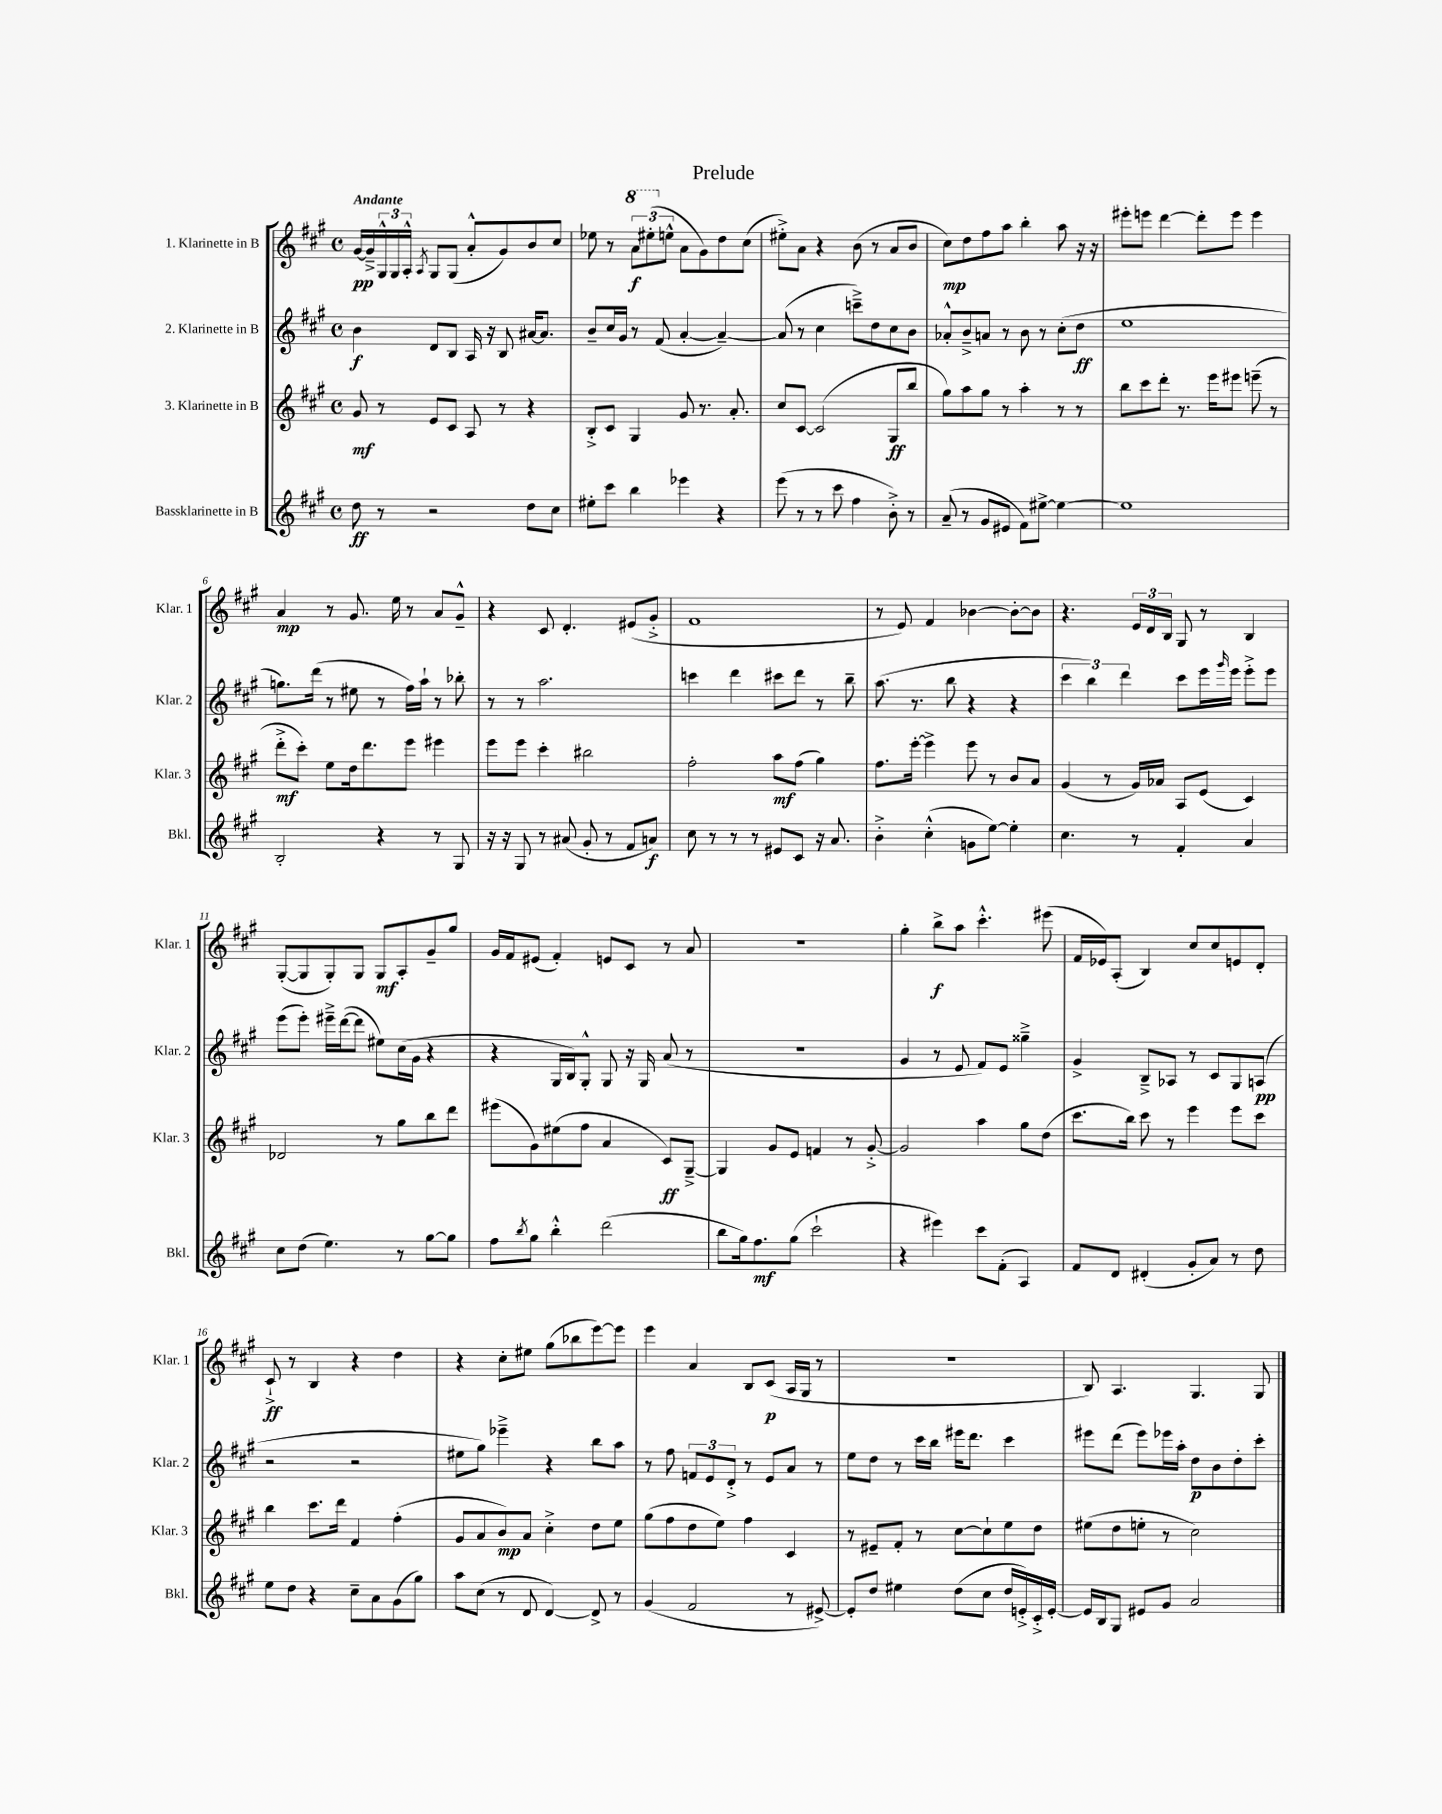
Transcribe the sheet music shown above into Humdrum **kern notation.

**kern	**dynam	**kern	**dynam	**kern	**dynam	**kern	**dynam
*part4	*part4	*part3	*part3	*part2	*part2	*part1	*part1
*staff4	*staff4	*staff3	*staff3	*staff2	*staff2	*staff1	*staff1
*I"Bassklarinette in B	*	*I"3. Klarinette in B	*	*I"2. Klarinette in B	*	*I"1. Klarinette in B	*
*I'Bkl.	*	*I'Klar. 3	*	*I'Klar. 2	*	*I'Klar. 1	*
*clefG2	*	*clefG2	*	*clefG2	*	*clefG2	*
*k[f#c#g#]	*	*k[f#c#g#]	*	*k[f#c#g#]	*	*k[f#c#g#]	*
*M4/4	*	*M4/4	*	*M4/4	*	*M4/4	*
*met(c)	*	*met(c)	*	*met(c)	*	*met(c)	*
=1	=1	=1	=1	=1	=1	=1	=1
!	!	!	!	!	!	!LO:TX:a:B:t=Andante	!
8dd\	ff	8g#/	mf	4b\	f	[16g#/LL	pp
.	.	.	.	.	.	16g#~^/]	.
8r	.	8r	.	.	.	24G#^^/	.
.	.	.	.	.	.	24G#/	.
.	.	.	.	.	.	24A'^^/JJ	.
.	.	.	.	.	.	8qA/	.
2r	.	8e/L	.	8d/L	.	8G#/L	.
.	.	8c#/J	.	8B/J	.	(8G#/J	.
.	.	8A/	.	16A/	.	8a'^^/L	.
.	.	.	.	16r	.	.	.
.	.	8r	.	8B/	.	8g#/)	.
8dd\L	.	4r	.	[16a#X/KL	.	8b/	.
.	.	.	.	8.a#/J]	.	.	.
8cc#\J	.	.	.	.	.	8cc#/J	.
=2	=2	=2	=2	=2	=2	=2	=2
8ee#X'\L	.	8B'^/L	.	8b~/L	.	8ee-X\	.
8ccc#\J	.	8c#/J	.	16cc#/L	.	8r	.
.	.	.	.	16g#/JJ	.	.	.
*	*	*	*	*	*	*8va	*
4bb\	.	4G#/	.	8r	.	12aa\L	f
.	.	.	.	.	.	(12eee#X'\	.
.	.	.	.	(8f#/	.	.	.
*	*	*	*	*	*	*X8va	*
.	.	.	.	.	.	12een^^\J	.
4eee-X\	.	8g#/	.	[4a'/	.	8a\L	.
.	.	8.r	.	.	.	8g#\)	.
4r	.	.	.	4a~/_)	.	8dd\	.
.	.	8.a'/	.	.	.	.	.
.	.	.	.	.	.	(8cc#\J	.
=3	=3	=3	=3	=3	=3	=3	=3
(8eee\	.	8cc#/L	.	(8a/]	.	8ee#X'^\L)	.
8r	.	[8c#/J	.	8r	.	8a\J	.
8r	.	(2c#/]	.	4cc#\	.	4r	.
8ccc#\	.	.	.	.	.	.	.
4ff#\	.	.	.	8cccn~^\L)	.	(8b\	.
.	.	.	.	8dd\	.	8r	.
8b'^\)	.	8G#/L	ff	8cc#\	.	8a/L	.
8r	.	8bb/J	.	8b\J	.	8b/J	.
=4	=4	=4	=4	=4	=4	=4	=4
(8a~/	.	8gg#\L)	.	8a-X'^^/L	.	8cc#\L)	mp
8r	.	8aa\	.	8b~^/	.	8dd\	.
8g#/L	.	8gg#\J	.	8an/J	.	8ff#\	.
8e#X/J	.	8r	.	8r	.	8aa\J	.
8f#\L)	.	4aa'\	.	8b\	.	4bb'\	.
[8ee#X^\J	.	.	.	8r	.	.	.
4ee#\_	.	8r	.	(8cc#'\L	.	8aa\	.
.	.	8r	.	8dd\J	ff	16r	.
.	.	.	.	.	.	16r	.
=5	=5	=5	=5	=5	=5	=5	=5
1ee#]	.	8bb\L	.	1ee	.	8eee#X'\L	.
.	.	8ccc#\	.	.	.	8eeen\J	.
.	.	8ddd'\J	.	.	.	[4ddd\	.
.	.	8.r	.	.	.	.	.
.	.	.	.	.	.	8ddd'\L]	.
.	.	16eee\KL	.	.	.	.	.
.	.	8eee#X\J	.	.	.	8eee\J	.
.	.	(8eeen~\	.	.	.	4eee\	.
.	.	8r	.	.	.	.	.
!!LO:LB:g=z
=6	=6	=6	=6	=6	=6	=6	=6
2B'/	.	8ddd'^\L	mf	8.ggn\L)	.	4a/	mp
.	.	8ccc#'\J)	.	.	.	.	.
.	.	.	.	(16ddd\Jk	.	.	.
.	.	8ee\L	.	8r	.	8r	.
.	.	16dd\k	.	8ee#X\	.	8.g#/	.
.	.	8.ddd\	.	.	.	.	.
4r	.	.	.	8r	.	.	.
.	.	.	.	.	.	16ee\	.
.	.	8eee\J	.	16ff#\LL)	.	8r	.
.	.	.	.	16aa`\JJ	.	.	.
8r	.	4eee#X\	.	8r	.	8a/L	.
8G#/	.	.	.	8bb-X'\	.	8g#~^^/J	.
=7	=7	=7	=7	=7	=7	=7	=7
16r	.	8eee\L	.	8r	.	4r	.
16r	.	.	.	.	.	.	.
8G#/	.	8eee\J	.	8r	.	.	.
8r	.	4ccc#'\	.	2.aa\	.	8c#/	.
(8a#X/	.	.	.	.	.	4.d'/	.
8g#'/	.	2bb#X\	.	.	.	.	.
8r	.	.	.	.	.	.	.
8f#/L	.	.	.	.	.	(8e#X/L	.
8an/J)	f	.	.	.	.	8g#'^/J	.
=8	=8	=8	=8	=8	=8	=8	=8
8cc#\	.	2ff#'\	.	4cccn\	.	1f#	.
8r	.	.	.	.	.	.	.
8r	.	.	.	4ddd\	.	.	.
8r	.	.	.	.	.	.	.
8e#X/L	.	8aa\L	mf	8ccc#X\L	.	.	.
8c#/J	.	(8ff#\J	.	8ddd\J	.	.	.
16r	.	4gg#\)	.	8r	.	.	.
8.a/	.	.	.	.	.	.	.
.	.	.	.	8bb~\	.	.	.
=9	=9	=9	=9	=9	=9	=9	=9
4b'^\	.	8.ff#\L	.	(8.aa\	.	8r	.
.	.	.	.	.	.	8e/)	.
.	.	[16eee'\Jk	.	8.r	.	.	.
(4cc#'^^\	.	4eee^\]	.	.	.	4f#/	.
.	.	.	.	8bb\	.	.	.
8gn\L	.	8eee\	.	4r	.	[4b-X\	.
[8ee\J)	.	8r	.	.	.	.	.
4ee'\]	.	8b/L	.	4r	.	8b-'\L_	.
.	.	8a/J	.	.	.	8b-\J]	.
=10	=10	=10	=10	=10	=10	=10	=10
4.cc#\	.	(4g#/	.	6ccc#\	.	4.r	.
.	.	.	.	6bb\)	.	.	.
.	.	8r	.	.	.	.	.
.	.	.	.	6ddd\	.	.	.
8r	.	16g#/LL)	.	.	.	24e/LL	.
.	.	.	.	.	.	24d/	.
.	.	16a-X/JJ	.	.	.	.	.
.	.	.	.	.	.	24B/JJ	.
4f#'/	.	8A/L	.	8ccc#\L	.	8G#/	.
.	.	(8e/J	.	16eee\L	.	8r	.
.	.	.	.	16qqggg#/	.	.	.
.	.	.	.	16eee\JJ	.	.	.
4a/	.	4c#/)	.	8eee'^\L	.	4B/	.
.	.	.	.	8eee\J	.	.	.
!!LO:LB:g=z
=11	=11	=11	=11	=11	=11	=11	=11
8cc#\L	.	2d-X/	.	(8eee\L	.	([8G#'/L	.
(8dd\J	.	.	.	8eee'\J)	.	8G#/]	.
4.ee\)	.	.	.	16eee#X~^\LL	.	8G#'/)	.
.	.	.	.	([16ddd\J	.	.	.
.	.	.	.	8ddd\J]	.	8G#/J	.
.	.	8r	.	8ee#X\L)	.	8G#/L	mf
8r	.	8gg#\L	.	(16cc#\L	.	8A'/	.
.	.	.	.	16g#\JJ	.	.	.
[8gg#\L	.	8bb\	.	4r	.	8g#~/	.
8gg#\J]	.	8ddd\J	.	.	.	8gg#/J	.
=12	=12	=12	=12	=12	=12	=12	=12
8ff#\L	.	(8eee#X\L	.	4r	.	16g#/LL	.
.	.	.	.	.	.	16f#/J	.
8qbb/	.	.	.	.	.	.	.
8gg#\J	.	8g#\)	.	.	.	(8e#X/J	.
4bb'^^\	.	(8ee#X\	.	16G#/LL	.	4f#'/)	.
.	.	.	.	16B/J)	.	.	.
.	.	8ff#\J	.	8G#'^^/J	.	.	.
(2ddd\	.	4a/	.	8G#/	.	8en/L	.
.	.	.	.	16r	.	8c#/J	.
.	.	.	.	16G#/	.	.	.
.	.	8c#/L)	ff	(8a/	.	8r	.
.	.	[8G#~^/J	.	8r	.	8a/	.
=13	=13	=13	=13	=13	=13	=13	=13
8bb\L	.	4G#/]	.	1r	.	1r	.
16gg#\k)	.	.	.	.	.	.	.
8.ff#\	mf	.	.	.	.	.	.
.	.	8g#/L	.	.	.	.	.
(8gg#\J	.	8e/J	.	.	.	.	.
2ccc#`\	.	4fn/	.	.	.	.	.
.	.	8r	.	.	.	.	.
.	.	[8g#'^/	.	.	.	.	.
=14	=14	=14	=14	=14	=14	=14	=14
4r	.	2g#/]	.	4g#/	.	4gg#'\	.
4eee#X\)	.	.	.	8r	.	8bb^\L	f
.	.	.	.	8e/	.	8aa\J	.
8ccc#\L	.	4aa\	.	8f#/L)	.	4.ccc#'^^\	.
(8f#'\J	.	.	.	8e/J	.	.	.
4A/)	.	8gg#\L	.	4gg##X~^\	.	.	.
.	.	(8dd\J	.	.	.	(8eee#X\	.
=15	=15	=15	=15	=15	=15	=15	=15
8f#/L	.	8.ccc#\L	.	4g#^/	.	16f#/LL	.
.	.	.	.	.	.	16e-X/J)	.
8d/J	.	.	.	.	.	(8A'/J	.
.	.	16bb\Jk)	.	.	.	.	.
(4d#X'/	.	8ccc#\	.	8B~^/L	.	4B/)	.
.	.	8r	.	8A-X/J	.	.	.
8g#'/L	.	4eee\	.	8r	.	8cc#/L	.
8a/J)	.	.	.	8c#/L	.	8cc#/	.
8r	.	8eee\L	.	8G#/	.	8en/	.
8dd\	.	8ccc#\J	.	(8An/J	pp	8d'/J	.
!!LO:LB:g=z
=16	=16	=16	=16	=16	=16	=16	=16
8ee\L	.	4bb\	.	2r	.	8c#`^/	ff
8dd\J	.	.	.	.	.	8r	.
4r	.	8.ccc#\L	.	.	.	4B/	.
.	.	16ddd\Jk	.	.	.	.	.
8cc#~\L	.	4f#/	.	2r	.	4r	.
8a\	.	.	.	.	.	.	.
(8g#\	.	(4ff#'\	.	.	.	4dd\	.
8gg#\J)	.	.	.	.	.	.	.
=17	=17	=17	=17	=17	=17	=17	=17
8aa\L	.	8g#/L	.	8ee#X\L	.	4r	.
(8cc#\J	.	8a/	.	8gg#\J)	.	.	.
8r	.	8b/)	mp	4eee-X~^\	.	8cc#'\L	.
8d/	.	8a/J	.	.	.	8ee#X\J	.
[4d/)	.	4cc#'^\	.	4r	.	(8gg#\L	.
.	.	.	.	.	.	8bb-X\	.
8d^/]	.	8dd\L	.	8bb\L	.	[8eee\)	.
8r	.	8ee\J	.	8aa\J	.	8eee\J]	.
=18	=18	=18	=18	=18	=18	=18	=18
(4g#/	.	(8gg#\L	.	8r	.	4eee\	.
.	.	8ff#\	.	8ff#\	.	.	.
2f#/	.	8dd\	.	12fn/L	.	4a/	.
.	.	.	.	12e/	.	.	.
.	.	8ee\J)	.	.	.	.	.
.	.	.	.	12d'^/J	.	.	.
.	.	4ff#\	.	8r	.	8B/L	.
.	.	.	.	8e/L	.	(8c#/J	p
8r	.	4c#/	.	8a/J	.	16A/LL	.
.	.	.	.	.	.	16G#/JJ	.
[8e#X^/)	.	.	.	8r	.	8r	.
=19	=19	=19	=19	=19	=19	=19	=19
8e#'/L]	.	8r	.	8ee\L	.	1r	.
8dd/J	.	8e#X~/L	.	8dd\J	.	.	.
4ee#X\	.	8f#'/J	.	8r	.	.	.
.	.	8r	.	16ccc#\LL	.	.	.
.	.	.	.	16bb\JJ	.	.	.
(8dd\L	.	[8cc#\L	.	16eee#X\KL	.	.	.
.	.	.	.	8.ddd\J	.	.	.
8cc#\J	.	8cc#`\]	.	.	.	.	.
16dd/LL	.	8ee\	.	4ccc#\	.	.	.
16en'^/)	.	.	.	.	.	.	.
16c#'^/	.	8dd\J	.	.	.	.	.
[16e'/JJ	.	.	.	.	.	.	.
=20	=20	=20	=20	=20	=20	=20	=20
16e/LL]	.	(8ee#X\L	.	8eee#X\L	.	8B/)	.
16B/J	.	.	.	.	.	.	.
8G#/J	.	8dd\	.	(8ddd\J	.	4.A/	.
8e#X/L	.	8een'\J	.	8eee#\L)	.	.	.
8g#/J	.	8r	.	16eee-X\L	.	.	.
.	.	.	.	16aa'\JJ	.	.	.
2a/	.	2cc#\)	.	8dd\L	p	4.G#/	.
.	.	.	.	8b\	.	.	.
.	.	.	.	8dd'\	.	.	.
.	.	.	.	8ccc#'\J	.	8G#/	.
==	==	==	==	==	==	==	==
*-	*-	*-	*-	*-	*-	*-	*-
